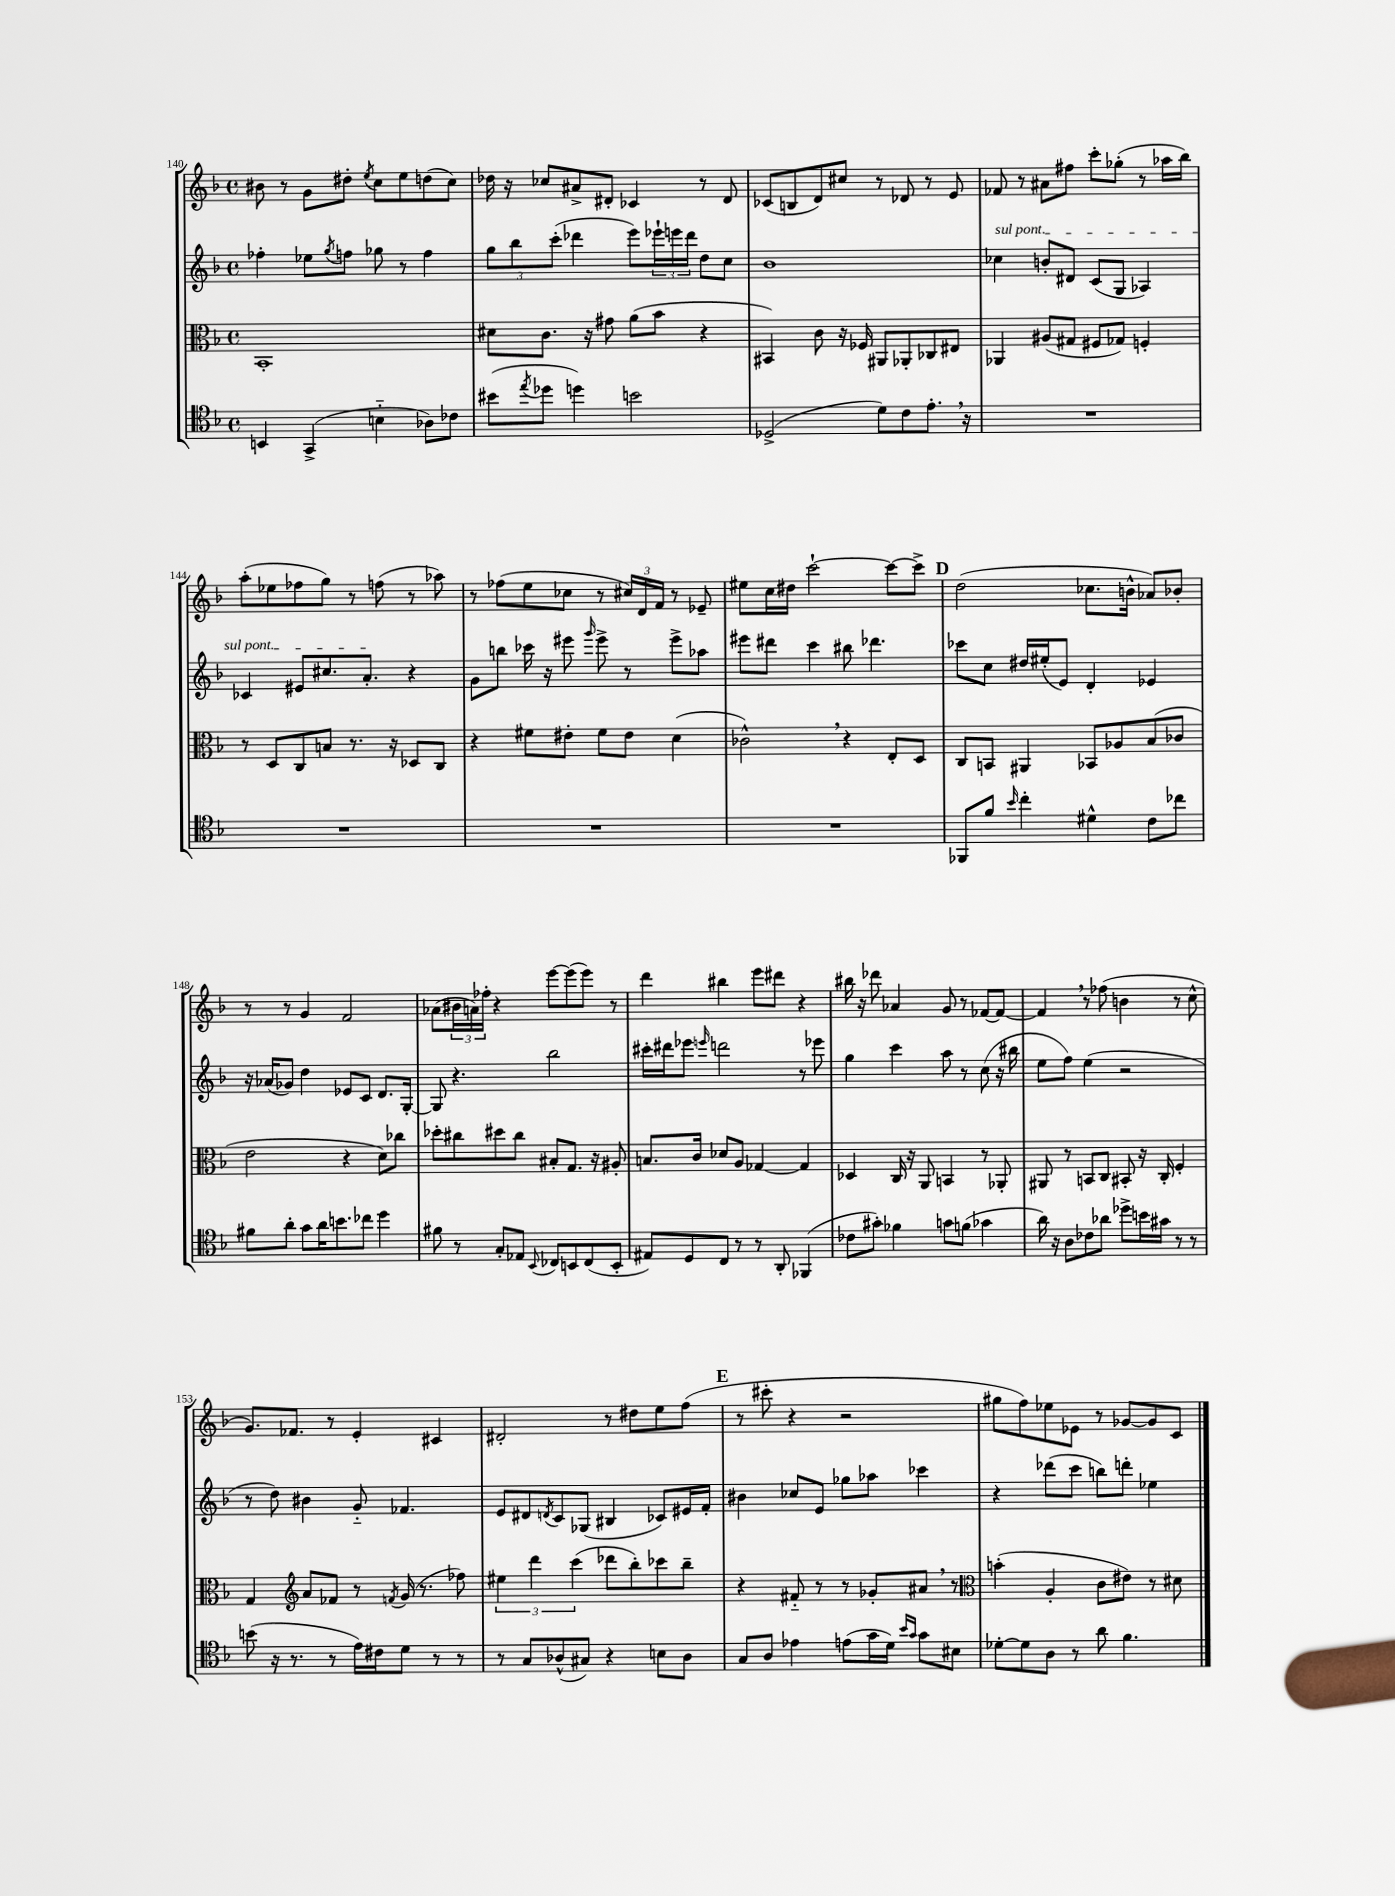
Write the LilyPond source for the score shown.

<<
\new StaffGroup <<
\new Staff = "s0" {
    \clef treble \key f \major \defaultTimeSignature \time 4/4
    bis'8 r8 g'8 dis''8-. \acciaccatura { e''8 } c''8 e''8 d''8( c''8) |
    des''16 r16 ces''8 ais'8-> dis'8-. ces'4 r8 dis'8 |
    ces'8( b8 d'8) cis''8 r8 des'8 r8 e'8 |
    fes'8 r8 ais'8 fis''8 c'''8-. ges''8-.( r8 aes''16 bes''16) |
    a''8-.( ees''8 fes''8 g''8) r8 f''8( r8 aes''8) |
    r8 fes''8( e''8 ces''8 r8 \tuplet 3/2 { cis''16) d'16 f'16 } r8 ees'8-- |
    eis''8 c''16 dis''16 c'''2~-! c'''8~ c'''8-> |
    \mark \markup { \bold "D" } d''2( ces''8. b'16-^ aes'8) bes'8-. |
    r8 r8 g'4 f'2 |
    aes'8( \tuplet 3/2 { bis'16 a'16) fes''16-. } r4 e'''8~ e'''8( e'''8) r8 |
    d'''4 bis''4 e'''8 dis'''8 r4 |
    bis''16 r16 des'''8 aes'4 g'8 r8 fes'8~ fes'8~ |
    fes'4 \breathe r8 fes''8( b'4 r8 c''8-^ |
    g'8.) fes'8. r8 e'4-. cis'4 |
    dis'2-. r8 dis''8 e''8 f''8( |
    \mark \markup { \bold "E" } r8 cis'''8-. r4 r2 |
    gis''8 f''8) ees''8 ees'8 r8 ges'8~ ges'8 c'8 \bar "|." |
}
\new Staff = "s1" {
    \clef treble \key f \major \defaultTimeSignature \time 4/4
    fes''4-. ees''8 \acciaccatura { g''8 } f''8 ges''8 r8 f''4 |
    \tuplet 3/2 { g''8 bes''8 c'''8-.( } des'''4 e'''8) \tuplet 3/2 { ees'''16-! e'''16 des'''16 } d''8 c''8 |
    bes'1 |
    \once \override TextSpanner.bound-details.left.text = \markup { \italic "sul pont." } ces''4\startTextSpan b'8-. dis'8 c'8( g8 aes4) |
    ces'4 eis'8 cis''8. a'8.-.\stopTextSpan r4 |
    g'8 b''8 ces'''16 r16 eis'''8 \grace { g'''16 } eis'''8-> r8 eis'''8-> aes''8 |
    eis'''8 dis'''8 c'''4 bis''8 des'''4. |
    \mark \markup { \bold "D" } ces'''8 c''8 dis''16 eis''16-.( e'8) d'4-. ees'4 |
    r16 aes'16( ges'8) d''4 ees'8 c'8 d'8. g16~-. |
    g8 r4. bes''2 |
    cis'''16-. dis'''16 ees'''8 \grace { e'''16 } d'''2 r8 ees'''8 |
    g''4 c'''4 a''8 r8 c''8( r16 bis''16 |
    e''8 f''8) e''4( r2 |
    r8 d''8) bis'4 g'8-_ fes'4. |
    e'8 dis'8 \acciaccatura { d'8 } c'8 ges8( bis4 ces'8) eis'16 f'16-. |
    \mark \markup { \bold "E" } bis'4 ces''8 e'8 ges''8 aes''8 ces'''4 |
    r4 des'''8( c'''8 b''8) d'''8-. ees''4 \bar "|." |
}
\new Staff = "s2" {
    \clef alto \key f \major \defaultTimeSignature \time 4/4
    bes,1-. |
    dis'8 c'8. r16 gis'8 a'8( bes'8 r4 |
    bis,4) c'8 r16 fes16 ais,8 aes,8-. ces8 eis8 |
    aes,4 ais8( gis8 fis8 ges8) f4-. |
    r8 d8 c8 b8 r8. r16 des8 c8 |
    r4 fis'8 eis'8-. fis'8 eis'8 d'4( |
    ces'2-^) \breathe r4 e8-. d8 |
    \mark \markup { \bold "D" } c8 b,8 ais,4 bes,8 aes8 bes8( ces'8 |
    e'2 r4 d'8) ces''8 |
    des''8-. cis''8 dis''8 cis''8 bis8-. g8. r16 ais8-. |
    b8. c'16 des'8 a8 ges4~ ges4 |
    des4 c16 r16 a,8 b,4 r8 aes,8-. |
    ais,8 r8 b,8 c8 bis,8-. r16 c16-. f4-. |
    g4 \clef treble a'8 fes'8 r8 \acciaccatura { f'8 } g'16( r8. fes''8) |
    \tuplet 3/2 { eis''4 d'''4 c'''4( } des'''8 bes''8-.) ces'''8 bes''8-- |
    \mark \markup { \bold "E" } r4 fis'8-_ r8 r8 ges'8-. ais'8 \breathe r8 |
    \clef alto b'4-.( a4-. c'8 eis'8) r8 dis'8 \bar "|." |
}
\new Staff = "s3" {
    \clef tenor \key f \major \defaultTimeSignature \time 4/4
    b,4 g,4->( b4-_ aes8) ces'8 |
    bis'8( \acciaccatura { e''8 } des''8 d''4) b'2 |
    des2->( d'8) c'8 e'8.-. \breathe r16 |
    R1 |
    R1 |
    R1 |
    R1 |
    \mark \markup { \bold "D" } fes,8 f'8 \grace { bes'16 } c''4-. dis'4-^ c'8 ces''8 |
    fis'8 a'8-. g'8 a'16 b'8. ces''8 d''4 |
    fis'8 r8 g8-. ees8 \appoggiatura { bes,8 } ces8 b,8 ces8( b,8-. |
    eis8) d8 c8 r8 r8 a,8-. fes,4( |
    ces'8 gis'8-.) fes'4 g'8 f'8( ges'4 |
    a'16) r16 a8 ces'8 aes'8 des''8-> b'16 gis'16 r8 r8 |
    b'8( r16 r8. r8 e'16) cis'16 d'8 r8 r8 |
    r8 g8 aes8-^( gis8) r4 b8 aes8 |
    \mark \markup { \bold "E" } g8 a8 ees'4 e'8( g'16 d'16) \grace { bes'16 g'16 } g'8 bis8 |
    des'8~-. des'8 a8 r8 a'8 f'4. \bar "|." |
}
>>
>>
\layout { \context { \Score currentBarNumber = #140 } }
